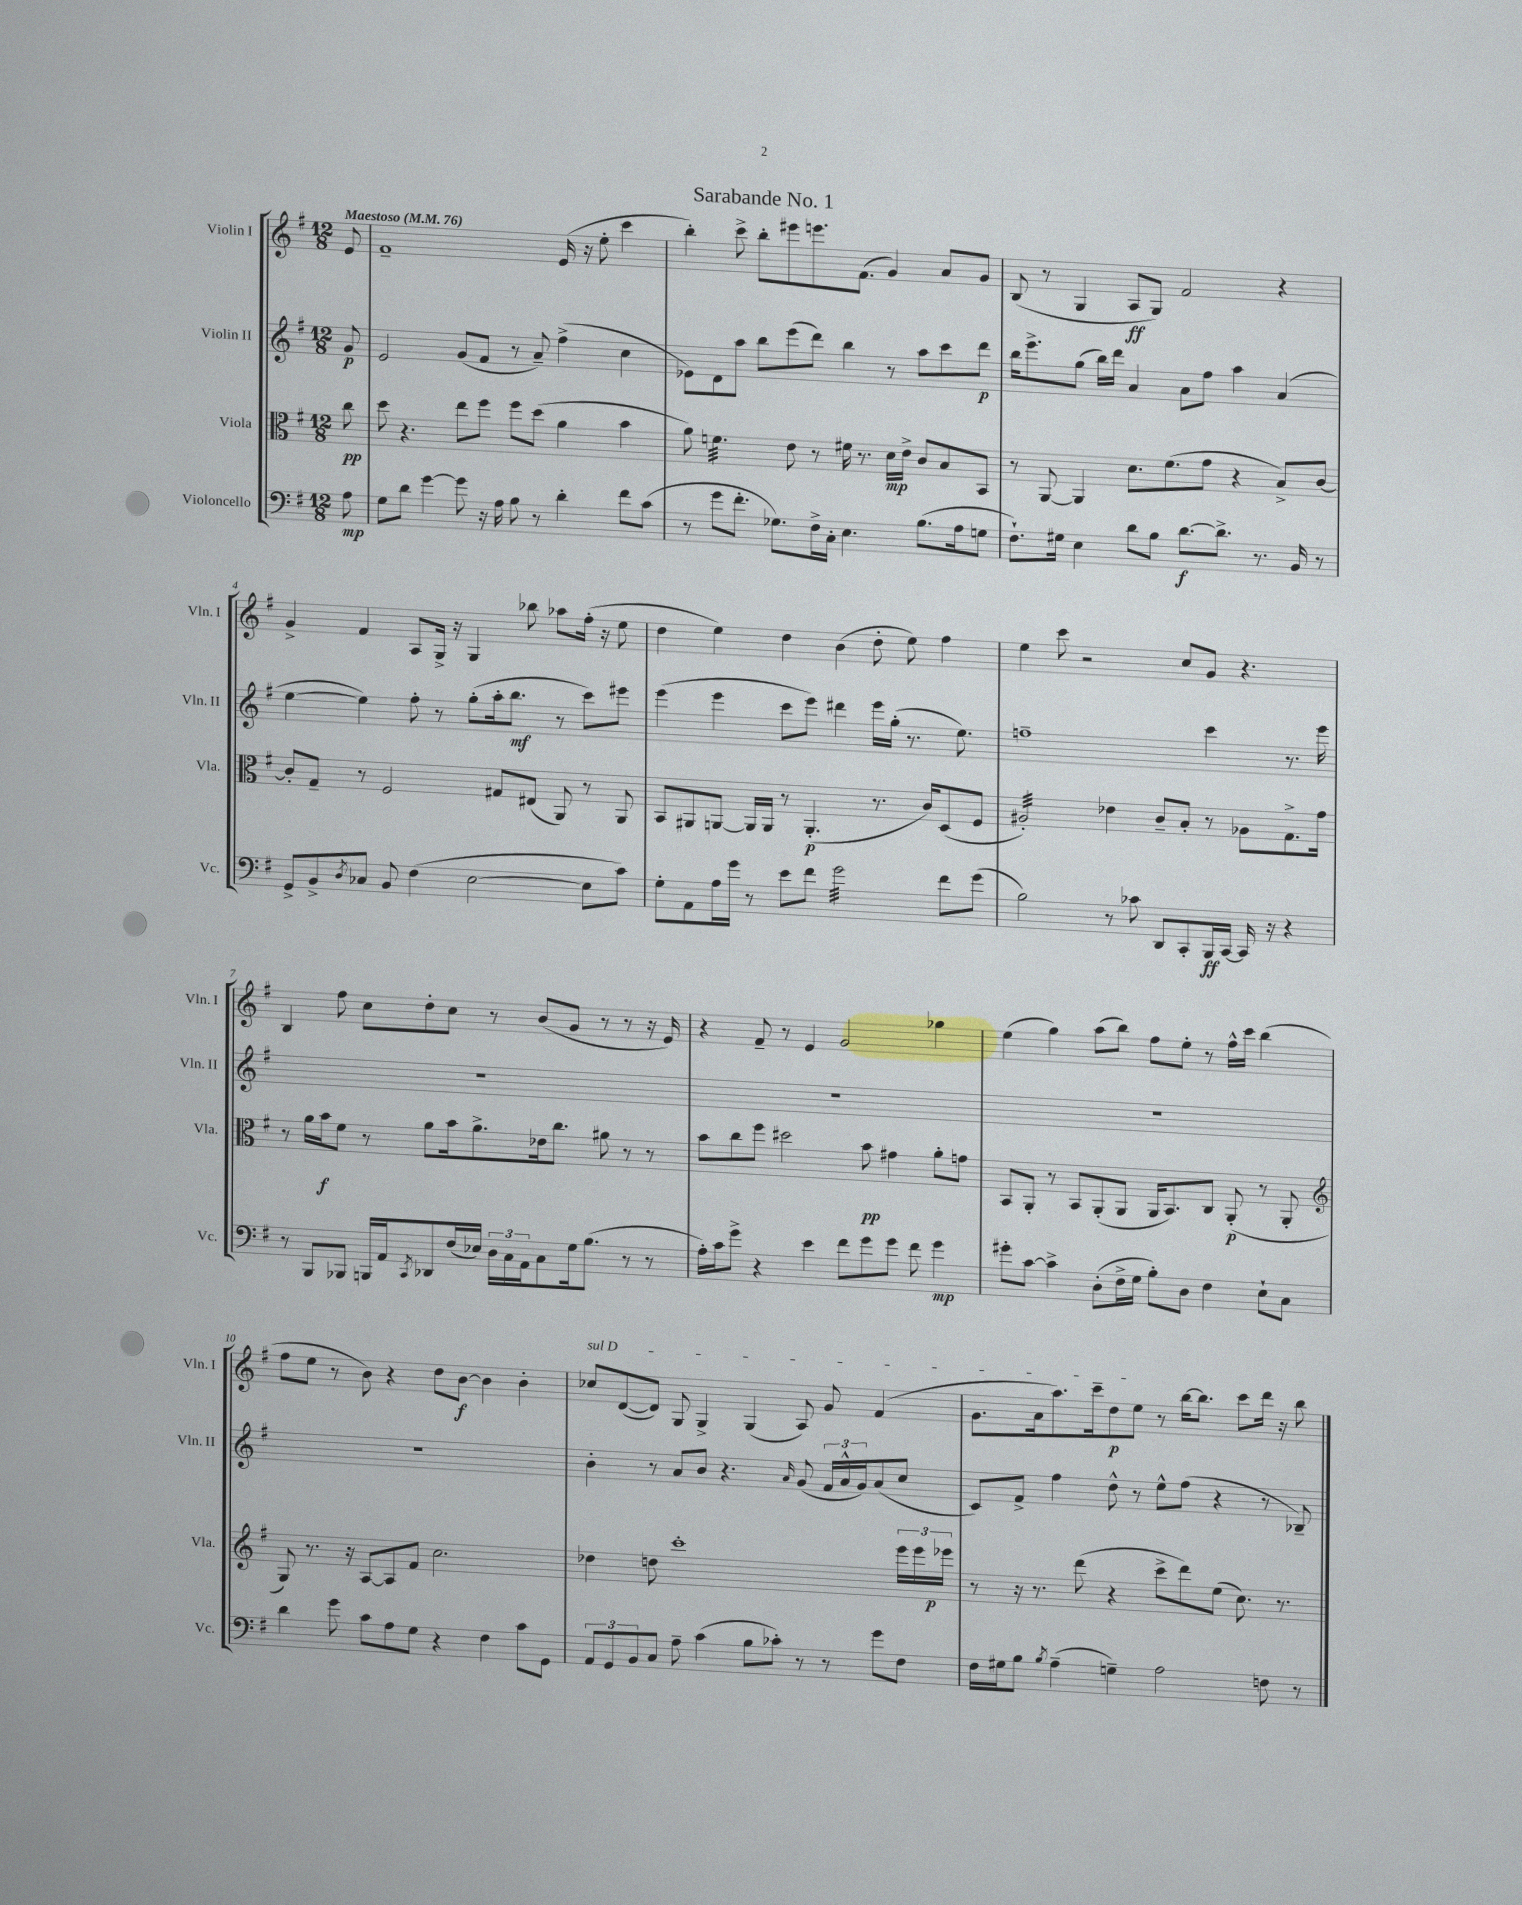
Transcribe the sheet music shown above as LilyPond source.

\header { title = "Sarabande No. 1" }
<<
\new StaffGroup <<
\new Staff = "s0" \with { instrumentName = "Violin I" shortInstrumentName = "Vln. I" } {
    \clef treble \key g \major \numericTimeSignature \time 12/8 \partial 8 \tempo "Maestoso" 4 = 76
    e'8 |
    fis'1-- e'16( r16 e''8-. c'''4 |
    b''4-.) c'''8-> b''8-. eis'''8 e'''8. fis'8.( g'4) a'8 g'8 |
    b8( r8 g4 a8\ff g8) fis'2 r4 |
    g'4-> fis'4 a8 g16-> r16 g4 bes''8 aes''8 fis''16-.( r16 e''8 |
    d''4 e''4) d''4 b'4( d''8-. e''8) fis''4 |
    e''4 c'''8 r2 c''8 g'8 r4. |
    b4 fis''8 c''8 d''8-. c''8 r8 b'8( g'8 r8 r8 r16 e'16) |
    r4 fis'8-- r8 e'4 g'2 ges''4 |
    e''4( g''4) a''8( b''8) fis''8 e''8-. r8 fis''16-^ c'''16 b''4( |
    fis''8 e''8 r8 b'8) r4 d''8 b'8~\f b'4 b'4-. |
    \once \override TextSpanner.bound-details.left.text = \markup { \italic "sul D" } ces''8\startTextSpan d'8~( d'8) g8 g4-> g4( a8) g'8 fis'4( |
    g'8. a'16 a''8.) c'''16-- d''8\p e''8\stopTextSpan r8 b''16~ b''8. c'''8 d'''16 r16 b''8 \bar "|." |
}
\new Staff = "s1" \with { instrumentName = "Violin II" shortInstrumentName = "Vln. II" } {
    \clef treble \key g \major \numericTimeSignature \time 12/8 \partial 8
    g'8\p |
    e'2 g'8( fis'8 r8 a'8--) fis''4->( c''4 |
    ees'8) d'8 a''8 b''8 e'''8( d'''8) b''4 r8 a''8 c'''8 d'''8\p |
    b''16 e'''8.-> g''8( b''16) d'''16 a'4 a'8 fis''8 a''4 a'4( |
    e''4~ e''4) fis''8-. r8 g''8-.( a''16-. b''8.\mf r8 c'''8) eis'''8 |
    e'''4( e'''4 c'''8 e'''8) dis'''4 e'''16 g''16-.( r8. e''8.) |
    f''1-- c'''4 r8. e'''16 |
    R1. |
    R1. |
    R1. |
    R1. |
    b'4-. r8 a'8 b'8 r4. \grace { a'16 } g'8( \tuplet 3/2 { fis'16 a'16-^ g'16) } a'8( c''8 |
    c'8) fis'8-> fis''4 d''8-^ r8 e''8-^ fis''8( r4 r8 bes8--) \bar "|." |
}
\new Staff = "s2" \with { instrumentName = "Viola" shortInstrumentName = "Vla." } {
    \clef alto \key g \major \numericTimeSignature \time 12/8 \partial 8
    c''8\pp |
    d''8 r4. e''8 fis''8 fis''8 d''8( a'4 b'4 |
    a'8) f'4.:32 e'8 r8 fis'16 r8. d'16\mp e'16-> c'8 b8 b,8 |
    r8 a,8~ a,4 d'8. fis'8.( g'8 r4 b8->) c'8~ |
    c'8-. g8-- r8 fis2 gis8 eis8( a,8) r8 a,8 |
    b,8 ais,8 a,8~ a,16 a,16 r8 a,4.-.\p( r8. c'16) d8( fis8 |
    ais2:32-.) ees'4 c'8-- b8-. r8 aes8 g8.-> g'16 |
    r8 a'16 b'16\f fis'8 r8 a'8 b'16 a'8.-> ees'16 c''8. ais'8 r8 r8 |
    b'8 c''8 fis''8 dis''2 b'8\pp gis'4 a'8-. g'8 |
    b,8 a,8-. r8 b,8 a,8-.( a,8 a,16 b,8.) c8 a,8-.\p( r8 a,8-. |
    \clef treble g8) r8. r16 a8~ a8 fis'8 c''2. |
    des''4 d''8 c'''1-. \tuplet 3/2 { e'''16 e'''16 ees'''16\p } |
    r8 r16 r8. d'''8( r4 c'''8-> d'''8) e''8( c''8.) r8. \bar "|." |
}
\new Staff = "s3" \with { instrumentName = "Violoncello" shortInstrumentName = "Vc." } {
    \clef bass \key g \major \numericTimeSignature \time 12/8 \partial 8
    a8\mp |
    g8 d'8 g'4~ g'8 r16 a16 b8 r8 d'4-. fis'8 c'8( |
    r8 g'8 fis'8.-. ges8.) fis16-> c16-. e4. b8.( a16 g8 |
    fis8.-!) gis16 e4 d'8 b8 d'8.~\f d'8.-> r8. b,16 r8 |
    g,8-> b,8-> \acciaccatura { d8 } ces8 b,8 fis4( e2~ e8 c'8) |
    g8-. a,8 a16 g'16 r8 e'8 fis'8 g'2:32 fis'8 g'8( |
    b2) r8 ces'8 d,8 c,8-. b,,16\ff c,16~ c,16 r16 r4 |
    r8 b,,8 bes,,8 b,,16 a,16 \acciaccatura { c,8 } des,8 fis16( ees16) \tuplet 3/2 { d16 c16 a,16 } c8 g16 b8.( r8 r8 |
    a16-.) c'16 g'8-> r4 e'4 fis'8 g'8 g'8 fis'8 g'4\mp |
    gis'8-. c'8~ c'4-> d8-.( fis16-> g16 b8-.) d8 fis4 e8-! c8 |
    d'4 g'8 c'8 a8 g8 r4 fis4 c'8 g,8 |
    \tuplet 3/2 { a,8 g,8 b,8 } c8 a8-- c'4( b8 ces'8-.) r8 r8 g'8 fis8 |
    fis16 gis16 b8 \acciaccatura { b8 } a4--( g4--) a2 f8 r8 \bar "|." |
}
>>
>>
